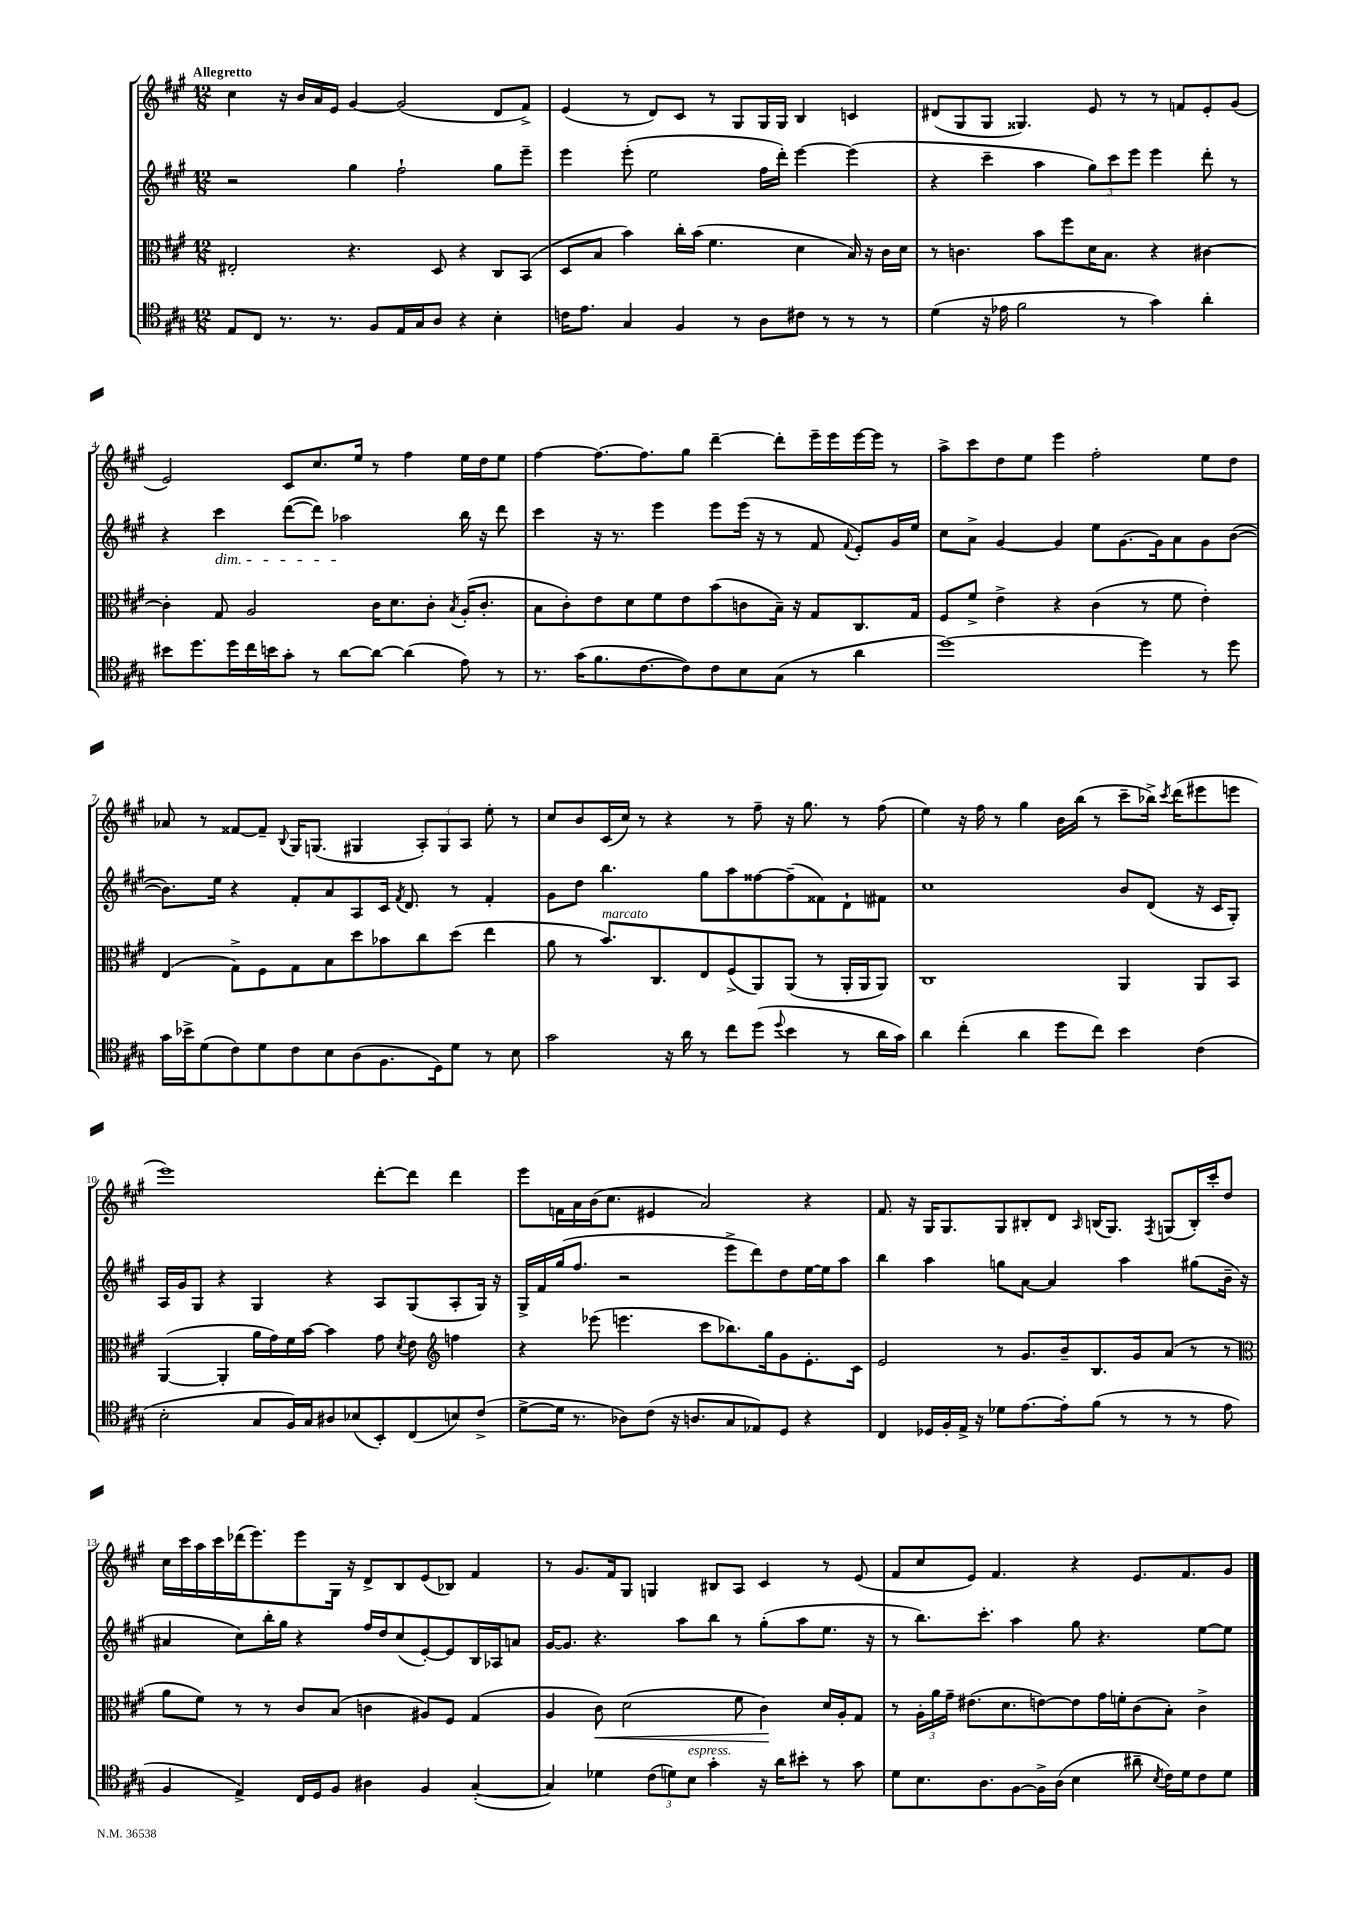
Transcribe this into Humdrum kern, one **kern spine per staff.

**kern	**kern	**kern	**kern
*staff4	*staff3	*staff2	*staff1
*clefC4	*clefC3	*clefG2	*clefG2
*k[f#c#g#]	*k[f#c#g#]	*k[f#c#g#]	*k[f#c#g#]
*M12/8	*M12/8	*M12/8	*M12/8
8E	2E#'	2r	4cc#
8C#	.	.	.
8.r	.	.	16r
.	.	.	16b
.	.	.	16a
8.r	.	.	16e
.	4.r	4gg#	[4g#
8F#	.	.	.
16E	.	2ff#`	(2g#]
16G#	.	.	.
8A	8D	.	.
4r	4r	.	.
4B'	8C#	8gg#	8d
.	(8BB	8eee~	8f#^)
=	=	=	=
16c	8D	4eee	(4e
8.e	.	.	.
.	8B	.	.
4G#	4b)	(8eee'	8r
.	.	2ee	8d)
4F#	16cc#'	.	8c#
.	(16b	.	.
.	4.f#	.	8r
8r	.	.	8G#
8A	.	16ff#	16G#
.	.	16ddd')	16G#
8c#	4d	[4eee	4B
8r	.	.	.
8r	16B)	(4eee]	4c
.	16r	.	.
8r	16c#	.	.
.	16d	.	.
=	=	=	=
(4d	8r	4r	(8d#
.	4.c	.	8G#
16r	.	4ccc#~	8G#
16e-	.	.	.
2f#	.	.	4.G##)
.	8b	4aa	.
.	8ff#	.	.
.	16d	12gg#)	8e
.	8.B	.	.
.	.	12ccc#	.
8r	.	.	8r
.	.	12eee	.
4g#)	4r	4eee	8r
.	.	.	8f
4a'	[4c#	8ddd'	8e'
.	.	8r	(8g#
=	=	=	=
8b#	4c#']	4r	2e)
8.dd	.	.	.
.	8G#	4ccc#	.
16dd	.	.	.
16cc#	2A	.	.
16b	.	.	.
8g#'	.	([8ddd	8c#
8r	.	8ddd])	8.cc#
[8a	.	2aa-	.
.	.	.	16ee
8a_	16c#	.	8r
.	8.d	.	.
(4a]	.	.	4ff#
.	8c#'	.	.
.	8qB	.	.
8e)	(16A'	16bb	16ee
.	8.c#'	16r	16dd
8r	.	8ddd	8ee
=	=	=	=
8.r	8B	4ccc#	[4ff#
.	8c#')	.	.
(16g#	.	.	.
8.f#	8e	16r	8.ff#_
.	.	8.r	.
.	8d	.	.
[8.c#	.	.	8.ff#]
.	8f#	4eee	.
8c#])	8e	.	8gg#
8c#	(8b	8eee	[4ddd~
8B	8c	(16eee	.
.	.	16r	.
(8G#	16B~)	8r	8ddd']
.	16r	.	.
8r	8G#	8f#	16eee~
.	.	.	16eee
.	.	8qqf#	.
4a	8.C#	8e')	[16eee
.	.	.	16eee]
.	.	16g#	8r
.	16G#	16ee	.
=	=	=	=
[1dd)	8F#	8cc#	8aa^
.	8f#^	8a^	8ccc#
.	4e^	[4g#	8dd
.	.	.	8ee
.	4r	4g#]	4eee
.	(4c#	8ee	2ff#'
.	.	[8.g#	.
4dd]	8r	.	.
.	.	16g#]	.
.	8f#	8a	.
8r	4e')	8g#	8ee
8dd	.	([8b	8dd
=	=	=	=
16g#	(4E	8.b])	8a-
16b-^	.	.	.
(8d	.	.	8r
.	.	16ee	.
8c#)	8G#^)	4r	[8f##
8d	8F#	.	8f##~]
.	.	.	8qqB
8c#	8G#	8f#'	16G#
.	.	.	(8.G
8B	8B	8a	.
(8A	8dd	8A	4G#
8.F#	8b-	16c#	.
.	.	8qf#	.
.	.	8.d	.
.	8cc#	.	12A')
16D)	.	.	.
.	.	.	12G#
8d	(8dd	8r	.
.	.	.	12A
8r	4ee	4f#'	8ee'
8B	.	.	8r
=	=	=	=
2g#	8a	8g#	8cc#
.	8r	8dd	8b
.	8.b)	4.bb	(16c#
.	.	.	16cc#)
.	.	.	8r
.	8.C#	.	.
16r	.	.	4r
16a	.	.	.
8r	8E	8gg#	.
8cc#	(8F#^	8aa	8r
(8dd	8AA)	[8ff##	8ff#~
8qqdd	.	.	.
4b	(8AA	(8ff##~]	16r
.	.	.	8.gg#
.	8r	8f##)	.
8r	16AA'	8d`	8r
.	16AA	.	.
16a	8AA)	8f#	(8ff#
16g#)	.	.	.
=	=	=	=
4a	1C#	1cc#	4ee)
(4cc#'	.	.	16r
.	.	.	16ff#
.	.	.	8r
4a	.	.	4gg#
8dd	.	.	16b
.	.	.	(16bb
8cc#)	.	.	8r
4b	4AA	8b	8ccc#~
.	.	(8d	16bb-^)
.	.	.	8qccc#
.	.	.	(16ddd
(4c#	8AA	16r	8eee#
.	.	16c#	.
.	8BB	8G#')	8eee
=	=	=	=
2B'	([4AA	16A	1eee)
.	.	16g#	.
.	.	8G#	.
.	4AA']	4r	.
8G#	16a	4G#	.
.	16g#)	.	.
16F#)	16f#	.	.
16G#	[16b	.	.
8A#	4b]	4r	.
(8B-	.	.	.
8BB')	8g#	8A	[8ddd'
.	8qd	.	.
(8C#	8e	(8G#	8ddd]
*	*clefG2	*	*
8B)	4ff	8A'	4ddd
(8c#^	.	16G#)	.
.	.	16r	.
=	=	=	=
[8d^	4r	16G#^	8eee
.	.	16f#	.
16d]	.	(16gg#	16f
8.r	.	8.ff#	16a
.	(8eee-	.	(16b
.	.	.	8.cc#
8A-)	4.eee	2r	.
(8c#	.	.	4e#
16r	.	.	.
8.A	.	.	.
.	8ccc#	.	2a)
8G#	8.bb-)	8eee^	.
8E-)	.	8ddd)	.
.	16gg#	.	.
8D	8g#	8dd	.
4r	8.e'	[16ee	4r
.	.	16ee]	.
.	.	8aa	.
.	16c#	.	.
=	=	=	=
4C#	2e	4bb	8.f#
.	.	.	16r
16D-	.	4aa	16G#
16F#'	.	.	8.G#
16E^	.	.	.
16r	.	.	.
8d-	8r	8gg	8G#
[8.e	8.g#	[8a	8B#'
.	.	4a]	8d
16e']	16b~	.	.
.	.	.	16qqA
(8f#	8.B	.	(16B
.	.	.	8.G#)
8r	.	4aa	.
.	16g#	.	.
.	.	.	8qF#
8r	(8a	.	(8G
8r	8r	(8gg#	16B')
.	.	.	16ccc#'
8e	8r	16b~	8dd
.	.	16r	.
=	=	=	=
*	*clefC3	*	*
4F#	8a	4a#	16cc#
.	.	.	16ccc#
.	8f#)	.	16aa
.	.	.	16ccc#
4E^)	8r	8cc#)	(16ddd-
.	.	.	8.eee)
.	8r	16bb'	.
.	.	16gg#	.
16C#	8c#	4r	8eee
16D	.	.	.
8F#	(8B	.	16G#
.	.	.	16r
4A#	4c	16ff#	8d^
.	.	16dd	.
.	.	(8cc#	8B
4F#	8A#)	[8e')	(8e
.	8F#	8e]	8B-)
([4G#'	(4G#	16B	4f#
.	.	16A-	.
.	.	8a	.
=	=	=	=
4G#])	4A	[16g#	8r
.	.	8.g#]	.
.	.	.	8.g#
4d-	8c#)	4.r	.
.	.	.	16f#
.	(2d	.	8G#
(12c#	.	.	4G
12d)	.	.	.
.	.	8aa	.
12B	.	.	.
4g#'	.	8bb	8B#
.	8f#	8r	8A
16r	4c#)	(8gg#'	4c#
16a	.	.	.
8b#'	.	8aa	.
8r	16d	8.ee	8r
.	16A'	.	.
8g#	8G#	.	(8e
.	.	16r	.
=	=	=	=
8d	8r	8r	8f#
8.B	24A'	8.bb)	8cc#
.	24a	.	.
.	24g#~	.	.
.	(8.e#	.	8e)
8.A	.	8.ccc#'	.
.	.	.	4.f#
.	8.d	.	.
[8F#	.	4aa	.
16F#^]	[8e)	.	.
(16A	.	.	.
4B	8e]	8gg#	4r
.	16g#	4.r	.
.	16f'	.	.
8a#~	(8c#	.	8.e
8qB	.	.	.
16c#)	8B')	.	.
16d	.	.	8.f#
8c#	4c#^	[8ee	.
8d	.	8ee]	8g#
==	==	==	==
*-	*-	*-	*-
